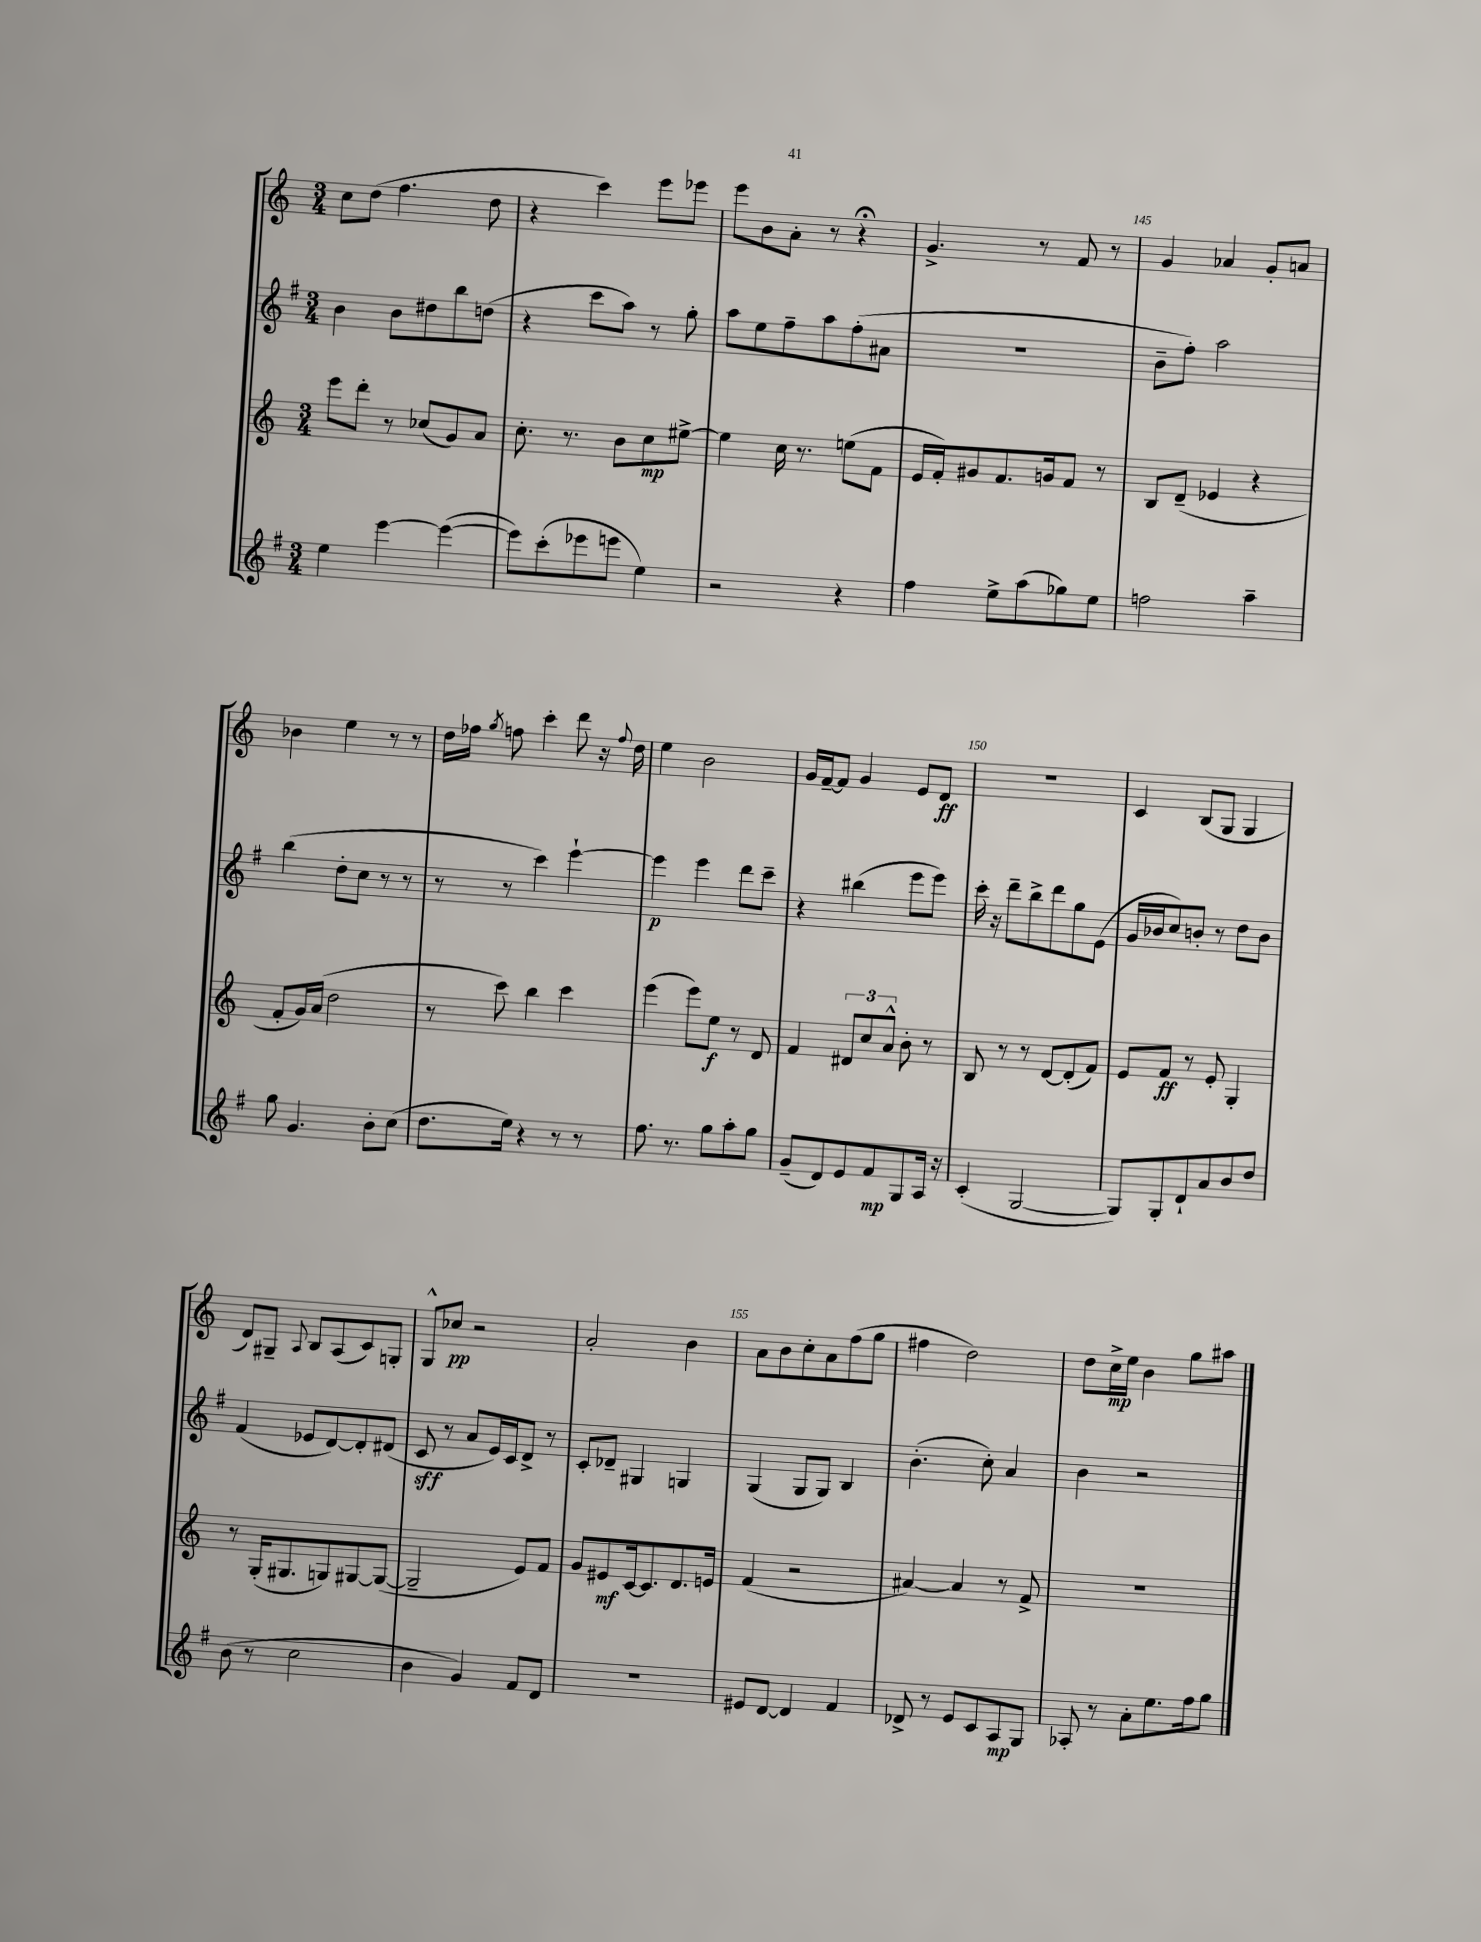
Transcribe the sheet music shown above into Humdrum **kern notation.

**kern	**dynam	**kern	**dynam	**kern	**dynam	**kern	**dynam
*part4	*part4	*part3	*part3	*part2	*part2	*part1	*part1
*staff4	*staff4	*staff3	*staff3	*staff2	*staff2	*staff1	*staff1
*clefG2	*	*clefG2	*	*clefG2	*	*clefG2	*
*k[f#]	*	*k[]	*	*k[f#]	*	*k[]	*
*M3/4	*	*M3/4	*	*M3/4	*	*M3/4	*
=141	=141	=141	=141	=141	=141	=141	=141
4ee\	.	8eee\L	.	4b\	.	8cc\L	.
.	.	8ddd'\J	.	.	.	(8dd\J	.
[4eee\	.	8r	.	8b\L	.	4.ff\	.
.	.	(8cc-X/L	.	8dd#X\	.	.	.
(4eee\_	.	8g/)	.	8bb\	.	.	.
.	.	8a/J	.	(8ddn\J	.	8dd\	.
=142	=142	=142	=142	=142	=142	=142	=142
8eee\L])	.	8.cc'\	.	4r	.	4r	.
(8ccc'\	.	.	.	.	.	.	.
.	.	8.r	.	.	.	.	.
8eee-X\	.	.	.	8ccc\L	.	4ccc\)	.
8eeen\J	.	8b\L	.	8aa\J)	.	.	.
4ee\)	.	8cc\	mp	8r	.	8eee\L	.
.	.	[8ee#X^\J	.	8gg'\	.	8eee-X\J	.
=143	=143	=143	=143	=143	=143	=143	=143
2r	.	4ee#\]	.	8aa\L	.	8eee\L	.
.	.	.	.	8ee\	.	8b\	.
.	.	16cc\	.	8ff#~\	.	8a'\J	.
.	.	8.r	.	.	.	.	.
.	.	.	.	8aa\	.	8r	.
4r	.	(8een\L	.	(8ff#'\	.	4r;<	.
.	.	8f\J	.	8a#X\J	.	.	.
=144	=144	=144	=144	=144	=144	=144	=144
4ff#\	.	16e/LL	.	2.r	.	4.g^/	.
.	.	16f'/J)	.	.	.	.	.
.	.	8g#X/	.	.	.	.	.
8ee^\L	.	8.f/	.	.	.	.	.
(8aa\	.	.	.	.	.	8r	.
.	.	16gn/k	.	.	.	.	.
8gg-X\)	.	8f/J	.	.	.	8f/	.
8ee\J	.	8r	.	.	.	8r	.
=145	=145	=145	=145	=145	=145	=145	=145
2ffn\	.	8B/L	.	8b~\L	.	4g/	.
.	.	(8d~/J	.	8ff#'\J)	.	.	.
.	.	4e-X/	.	2aa\	.	4a-X/	.
4aa~\	.	4r	.	.	.	8g'/L	.
.	.	.	.	.	.	8an/J	.
!!LO:LB:g=z
=146	=146	=146	=146	=146	=146	=146	=146
8gg\	.	8f'/L	.	(4bb\	.	4b-X\	.
4.g/	.	16g/L)	.	.	.	.	.
.	.	(16a/JJ	.	.	.	.	.
.	.	2dd\	.	8dd'\L	.	4ee\	.
.	.	.	.	8cc\J	.	.	.
8b'\L	.	.	.	8r	.	8r	.
(8cc\J	.	.	.	8r	.	8r	.
=147	=147	=147	=147	=147	=147	=147	=147
8.dd\L	.	8r	.	8r	.	16dd\LL	.
.	.	.	.	.	.	16ff-X\JJ	.
.	.	.	.	.	.	8qgg/	.
.	.	8ccc\)	.	8r	.	8ffn\	.
16ee\Jk)	.	.	.	.	.	.	.
4r	.	4bb\	.	4ccc\)	.	4ccc'\	.
8r	.	4ccc\	.	[4eee`\	.	8ddd\	.
8r	.	.	.	.	.	16r	.
.	.	.	.	.	.	8qqff/	.
.	.	.	.	.	.	16dd\	.
=148	=148	=148	=148	=148	=148	=148	=148
8.ff#\	.	(4eee\	.	4eee\]	p	4ee\	.
8.r	.	.	.	.	.	.	.
.	.	8eee\L)	.	4eee\	.	2b\	.
8gg\L	.	8ee\J	f	.	.	.	.
8aa'\	.	8r	.	8ddd\L	.	.	.
8gg\J	.	8d/	.	8ccc~\J	.	.	.
=149	=149	=149	=149	=149	=149	=149	=149
(8g~/L	.	4f/	.	4r	.	16g/LL	.
.	.	.	.	.	.	[16f~/J	.
8d/)	.	.	.	.	.	8f/J]	.
8e/	.	12d#X/L	.	(4bb#X\	.	4g/	.
.	.	12cc/	.	.	.	.	.
8f#/	mp	.	.	.	.	.	.
.	.	12a^^/J	.	.	.	.	.
8G/	.	8b'\	.	8eee\L	.	8e/L	.
16A/Jk	.	8r	.	8eee\J)	.	8d/J	ff
16r	.	.	.	.	.	.	.
=150	=150	=150	=150	=150	=150	=150	=150
(4c'/	.	8B/	.	16ccc'\	.	2.r	.
.	.	.	.	16r	.	.	.
.	.	8r	.	8ddd~\L	.	.	.
[2G/	.	8r	.	8bb^\	.	.	.
.	.	[8d/L	.	8ddd\	.	.	.
.	.	(8d'/]	.	8gg\	.	.	.
.	.	8f/J)	.	(8e\J	.	.	.
=151	=151	=151	=151	=151	=151	=151	=151
8G/L])	.	8e/L	.	16g/LL	.	4c/	.
.	.	.	.	16b-X/J	.	.	.
8G'/	.	8f/J	ff	8cc/)	.	.	.
8d`/	.	8r	.	8bn'/J	.	(8B/L	.
8a/	.	8e'/	.	8r	.	8G/J	.
8b/	.	4G'/	.	8dd\L	.	4G/	.
8dd/J	.	.	.	8b\J	.	.	.
!!LO:LB:g=z
=152	=152	=152	=152	=152	=152	=152	=152
(8b\	.	8r	.	(4f#/	.	8d/L)	.
8r	.	(16G'/KL	.	.	.	8G#X~/J	.
.	.	8.G#X/	.	.	.	.	.
.	.	.	.	.	.	8qqA/	.
2cc\	.	.	.	8e-X/L	.	8B/L	.
.	.	8Gn/)	.	[8d/)	.	(8A/	.
.	.	[8G#X/	.	8d'/]	.	8c/)	.
.	.	(8G#/J_	.	(8d#X/J	.	8Gn'/J	.
=153	=153	=153	=153	=153	=153	=153	=153
4b\	.	2G#~/]	.	8c/	sff	8G^^/L	.
.	.	.	.	8r	.	8cc-X/J	pp
4g/)	.	.	.	8a/L	.	2r	.
.	.	.	.	16e/L)	.	.	.
.	.	.	.	16c/J	.	.	.
8f#/L	.	8e/L)	.	8d^/J	.	.	.
8d/J	.	8f/J	.	8r	.	.	.
=154	=154	=154	=154	=154	=154	=154	=154
2.r	.	8g/L	.	8c'/L	.	2a'/	.
.	.	8e#X/	mf	8d-X~/J	.	.	.
.	.	[16c/k	.	4G#X/	.	.	.
.	.	8.c/]	.	.	.	.	.
.	.	8.d/	.	4Gn/	.	4b\	.
.	.	16en/Jk	.	.	.	.	.
=155	=155	=155	=155	=155	=155	=155	=155
8e#X/L	.	(4f/	.	(4G/	.	8a\L	.
[8d/J	.	.	.	.	.	8b\	.
4d/]	.	2r	.	8G/L	.	8cc'\	.
.	.	.	.	8G/J)	.	8a\	.
4f#/	.	.	.	4B/	.	(8ff\	.
.	.	.	.	.	.	8gg\J	.
=156	=156	=156	=156	=156	=156	=156	=156
8d-X^/	.	[4a#X/)	.	(4.b'\	.	4ff#X\	.
8r	.	.	.	.	.	.	.
8e/L	.	4a#/]	.	.	.	2dd\)	.
8c/	.	.	.	8cc'\)	.	.	.
8A/	mp	8r	.	4a/	.	.	.
8G/J	.	8f^/	.	.	.	.	.
=157	=157	=157	=157	=157	=157	=157	=157
8A-X'/	.	2.r	.	4b\	.	8dd\L	.
8r	.	.	.	.	.	16cc^\L	mp
.	.	.	.	.	.	16ee\JJ	.
8a'\L	.	.	.	2r	.	4b\	.
8.ee\	.	.	.	.	.	.	.
.	.	.	.	.	.	8gg\L	.
16ff#\k	.	.	.	.	.	.	.
8gg\J	.	.	.	.	.	8aa#X\J	.
==	==	==	==	==	==	==	==
*-	*-	*-	*-	*-	*-	*-	*-
